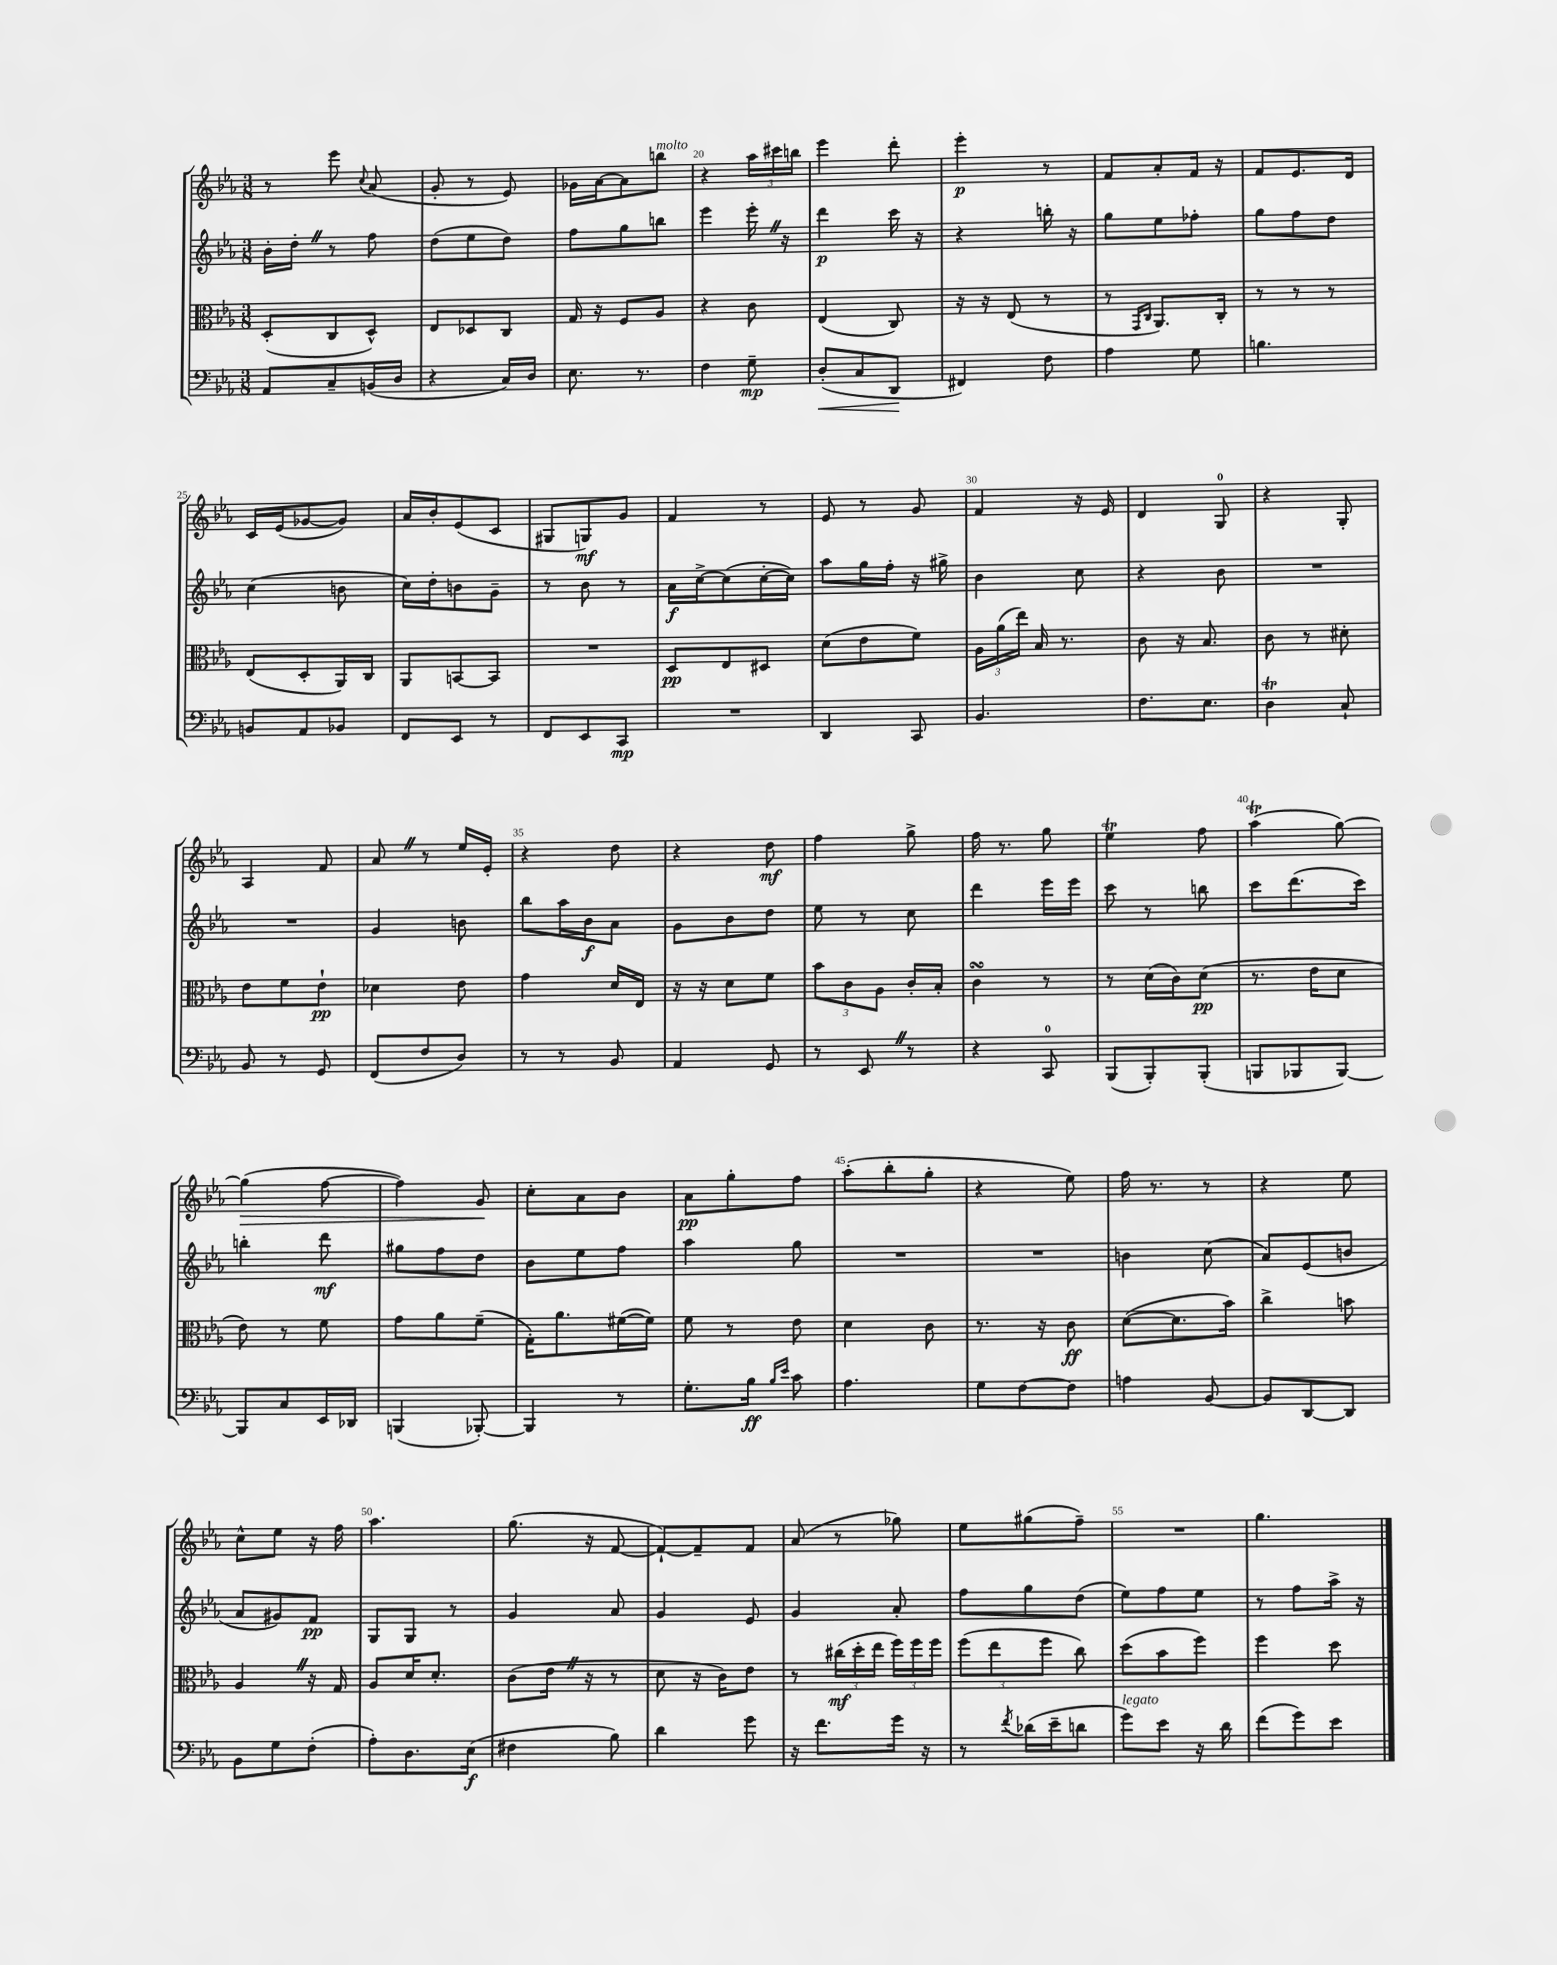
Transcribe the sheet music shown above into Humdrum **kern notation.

**kern	**kern	**kern	**kern
*staff4	*staff3	*staff2	*staff1
*clefF4	*clefC3	*clefG2	*clefG2
*k[b-e-a-]	*k[b-e-a-]	*k[b-e-a-]	*k[b-e-a-]
*M3/8	*M3/8	*M3/8	*M3/8
8AA-/L	(8D'/L	16b-'\LL	8r
.	.	16dd'\JJ	.
8C~/	8C/	8r	8eee-\
.	.	.	8qqcc/
(16BB/L	8D^^/J)	8ff\	(8a-/
16D/JJ	.	.	.
=	=	=	=
4r	8E-/L	(8dd\L	8g'/
.	8D-/	8ee-\	8r
16C/LL)	8C/J	8dd\J)	8e-/)
16D/JJ	.	.	.
=	=	=	=
8.E-\	16G/	8ff\L	16g-\LL
.	16r	.	[16a-\J
.	8F/L	8gg\	8a-\]
8.r	.	.	.
.	8A-/J	8bb\J	8bb\J
=	=	=	=
4F\	4r	4eee-\	4r
8G~\	8c\	16eee-'\	24aa-\LL
.	.	.	24ccc#\
.	.	16r	.
.	.	.	24bb\JJ
=	=	=	=
(8D'/L	(4E-/	4ddd\	4eee-\
8C/	.	.	.
8DD/J	8C/)	16ccc\	8ddd'\
.	.	16r	.
=	=	=	=
4FF#/)	16r	4r	4eee-'\
.	16r	.	.
.	(8E-/	.	.
8F\	8r	16bb'\	8r
.	.	16r	.
=	=	=	=
4A-\	8r	8gg\L	8f/L
.	16qqGG/LL	.	.
.	16qqC/JJ	.	.
.	8.AA-/L)	8ee-\	8a-'/
8G\	.	8ff-'\J	16f/Jk
.	16C'/Jk	.	16r
=	=	=	=
4.B\	8r	8gg\L	8f/L
.	8r	8ff\	8.e-/
.	8r	8dd\J	.
.	.	.	16d/Jk
=	=	=	=
8BB/L	(8E-/L	(4cc\	16c/LL
.	.	.	(16e-/J
8AA-/	8D'/	.	[8g-/
8BB-/J	16AA-/L)	8b\	8g-/]J)
.	16C/JJ	.	.
=	=	=	=
8FF/L	8AA-/L	16cc\LL)	16a-/LL
.	.	16dd'\J	16b-'/J
8EE-/J	[8BB/	8b\	(8e-/
8r	8BB/]J	8g~\J	8c/J
=	=	=	=
8FF/L	4.r	8r	8G#/L
8EE-/	.	8b-\	8G/)
8CC/J	.	8r	8g/J
=	=	=	=
4.r	8D/L	16a-\LL	4f/
.	.	[16cc^\J	.
.	8E-/	(8cc\]	.
.	8D#/J	[16cc'\L	8r
.	.	16cc\]JJ)	.
=	=	=	=
4DD/	(8d\L	8aa-\L	8e-/
.	8e-\	16gg\L	8r
.	.	16ff'\JJ	.
8CC/	8f\J)	16r	8g/
.	.	16gg#^\	.
=	=	=	=
4.BB-/	24A-\LL	4b-\	4f/
.	(24a-\	.	.
.	24ee-\JJ)	.	.
.	16B-/	.	.
.	8.r	.	.
.	.	8cc\	16r
.	.	.	16e-/
=	=	=	=
8.F\L	8c\	4r	4d/
.	16r	.	.
8.E-\J	8.B-/	.	.
.	.	8b-\	8G/
=	=	=	=
4D\	8c\	4.r	4r
.	8r	.	.
8C`/	8d#'\	.	8G'/
=	=	=	=
8BB-/	8e-\L	4.r	4A-/
8r	8f\	.	.
8GG/	8e-`\J	.	8f/
=	=	=	=
(8FF/L	4d-\	4g/	8a-/
8F/	.	.	8r
8D/J)	8e-\	8b\	16ee-/LL
.	.	.	16e-'/JJ
=	=	=	=
8r	4g\	8bb-\L	4r
8r	.	16aa-\L	.
.	.	16b-\J	.
8BB-/	16d/LL	8a-\J	8dd\
.	16E-/JJ	.	.
=	=	=	=
4AA-/	16r	8g\L	4r
.	16r	.	.
.	8d\L	8b-\	.
8GG/	8f\J	8dd\J	8dd\
=	=	=	=
8r	12b-\L	8ee-\	4ff\
.	12c\	.	.
8EE-/	.	8r	.
.	12A-\J	.	.
8r	16c'/LL	8cc\	8gg^\
.	16B-'/JJ	.	.
=	=	=	=
4r	4c\	4ddd\	16ff\
.	.	.	8.r
8CC/	8r	16eee-\LL	8gg\
.	.	16eee-\JJ	.
=	=	=	=
(8BBB-/L	8r	8ccc\	4ee-\
8BBB-'/)	(16d\LL	8r	.
.	16c\J)	.	.
(8BBB-'/J	(8d\J	8bb\	8ff\
=	=	=	=
8BBB/L	8.r	8ccc\L	(4aa-\
8BBB-/	.	(8.ddd\	.
.	16e-\LK	.	.
[8BBB-/J)	8d\J	.	[8gg\)
.	.	16ccc\Jk)	.
=	=	=	=
8BBB-/]L	8e-\)	4bb'\	(4gg\]
8C/	8r	.	.
16EE-/L	8f\	8ddd\	[8ff\
16DD-/JJ	.	.	.
=	=	=	=
(4BBB/	8g\L	8gg#\L	4ff\])
.	8a-\	8ff\	.
[8BBB-'/)	(8f~\J	8dd\J	8g/
=	=	=	=
4BBB-/]	16G'\LK)	8b-\L	8cc'\L
.	8.a-\	.	.
.	.	8ee-\	8a-\
8r	([16f#\L	8ff\J	8b-\J
.	16f#\]JJ)	.	.
=	=	=	=
8.G'\L	8f\	4aa-\	8a-\L
.	8r	.	8gg'\
16B-\Jk	.	.	.
16qqB-/LL	.	.	.
16qqe-/JJ	.	.	.
8c\	8e-\	8gg\	8ff\J
=	=	=	=
4.A-\	4d\	4.r	(8aa-'\L
.	.	.	8bb-'\
.	8c\	.	8gg'\J
=	=	=	=
8G\L	8.r	4.r	4r
[8F\	.	.	.
.	16r	.	.
8F\]J	8c\	.	8ee-\)
=	=	=	=
4A\	([8d\L	4b\	16ff\
.	.	.	8.r
.	8.d\]	.	.
[8BB-/	.	(8cc\	8r
.	16b-\Jk)	.	.
=	=	=	=
8BB-/]L	4cc^\	8a-/L)	4r
[8DD/	.	(8e-/	.
8DD/]J	8b\	8b/J	8ee-\
=	=	=	=
8BB-\L	4A-/	8a-/L	8cc^^\L
8G\	.	8g#/)	8ee-\J
(8F'\J	16r	8f/J	16r
.	16G/	.	16ff\
=	=	=	=
8A-'\L)	8A-/L	8G/L	4.aa-\
8.D\	16d/K	8G/J	.
.	8.d'/J	.	.
.	.	8r	.
(16E-\Jk	.	.	.
=	=	=	=
4F#\	(8c\L	4g/	(8.gg\
.	16e-\Jk	.	.
.	16r	.	16r
8B-\)	8r	8a-/	[8f/
=	=	=	=
4d\	8d\	4g/	8f`/_L)
.	16r	.	8f~/]
.	16c\LK)	.	.
8g\	8e-\J	8e-/	8f/J
=	=	=	=
16r	8r	4g/	(8a-/
8.f\L	.	.	.
.	(24cc#\LL	.	8r
.	24dd'\	.	.
.	24ee-\JJ	.	.
16g\Jk	24ff\LL)	8a-'/	8gg-\)
.	24ff\	.	.
16r	.	.	.
.	24ff\JJ	.	.
=	=	=	=
8r	(12ff\L	8ff\L	8ee-\L
.	12ee-\	.	.
8qf/	.	.	.
(16d-\LL	.	8gg\	(8gg#\
.	12ff\J	.	.
16e-~\J	.	.	.
8d\J	8cc\)	(8dd\J	8ff~\J)
=	=	=	=
8g\L)	(8dd\L	8ee-\L)	4.r
8e-\J	8b-\	8ff\	.
16r	8ff\J)	8ee-\J	.
16d\	.	.	.
=	=	=	=
(8f\L	4ff\	8r	4.gg\
8g\)	.	8ff\L	.
8e-\J	8dd\	16aa-^\Jk	.
.	.	16r	.
==	==	==	==
*-	*-	*-	*-
